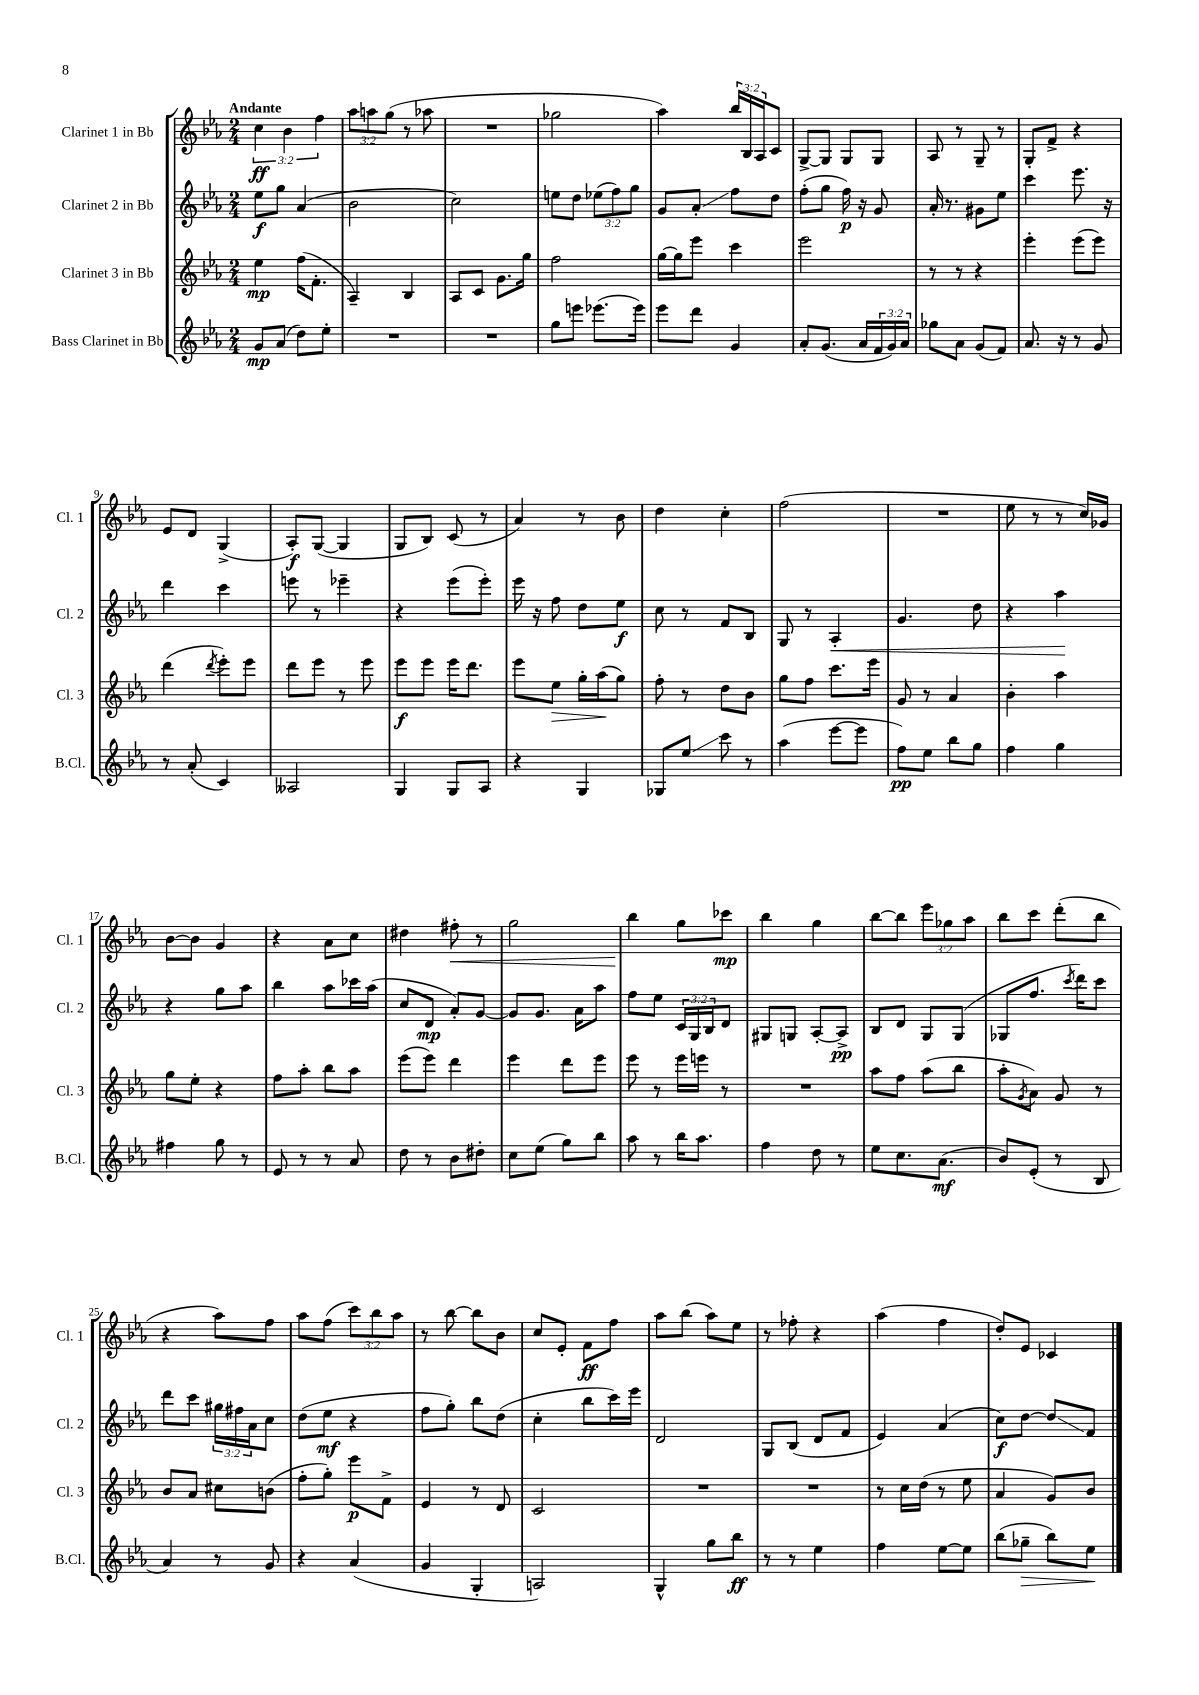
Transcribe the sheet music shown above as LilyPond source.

<<
\new StaffGroup <<
\new Staff = "s0" \with { instrumentName = "Clarinet 1 in Bb" shortInstrumentName = "Cl. 1" } {
    \clef treble \key ees \major \numericTimeSignature \time 2/4 \override Staff.TupletNumber.text = #tuplet-number::calc-fraction-text \tempo "Andante"
    \tuplet 3/2 { c''4\ff bes'4 f''4 } |
    \tuplet 3/2 { aes''8 a''8 g''8( } r8 aes''8 |
    R2 |
    ges''2 |
    aes''4) \tuplet 3/2 { bes''16 bes16 aes16 } c'8 |
    g8~-> g8 g8 g8 |
    aes8 r8 g8-- r8 |
    g8-. f'8-> r4 |
    ees'8 d'8 g4->( |
    aes8-.\f) g8~( g4 |
    g8 bes8) c'8( r8 |
    aes'4) r8 bes'8 |
    d''4 c''4-. |
    f''2( |
    R2 |
    ees''8 r8 r8 c''16) ges'16 |
    bes'8~ bes'8 g'4 |
    r4 aes'8 c''8 |
    dis''4 fis''8-.\< r8 |
    g''2 |
    bes''4\! g''8 ces'''8\mp |
    bes''4 g''4 |
    bes''8~ bes''8 \tuplet 3/2 { ees'''8 ges''8 aes''8 } |
    bes''8 c'''8 d'''8-.( bes''8 |
    r4 aes''8) f''8 |
    aes''8 f''8( \tuplet 3/2 { c'''8) bes''8 aes''8 } |
    r8 bes''8~ bes''8 bes'8 |
    c''8 ees'8-. f'8\ff f''8 |
    aes''8 bes''8( aes''8) ees''8 |
    r8 fes''8-. r4 |
    aes''4( f''4 |
    d''8-.) ees'8 ces'4 \bar "|." |
}
\new Staff = "s1" \with { instrumentName = "Clarinet 2 in Bb" shortInstrumentName = "Cl. 2" } {
    \clef treble \key ees \major \numericTimeSignature \time 2/4 \override Staff.TupletNumber.text = #tuplet-number::calc-fraction-text
    ees''8\f g''8 aes'4( |
    bes'2 |
    c''2) |
    e''8 d''8 \tuplet 3/2 { ees''8( f''8) g''8 } |
    g'8 aes'8-.\glissando f''8 d''8 |
    f''8-.( g''8 f''16\p) r16 g'8 |
    aes'16-. r8. gis'8 ees''8 |
    c'''4 ees'''8. r16 |
    d'''4 c'''4 |
    e'''8 r8 ees'''4-- |
    r4 ees'''8( ees'''8-.) |
    ees'''16 r16 f''8 d''8 ees''8\f |
    c''8 r8 f'8 bes8 |
    g8 r8 aes4-.\< |
    g'4. d''8 |
    r4 aes''4\! |
    r4 g''8 aes''8 |
    bes''4 aes''8 ces'''16 aes''16( |
    c''8 d'8\mp aes'8-.) g'8~ |
    g'8 g'8. aes'16 aes''8 |
    f''8 ees''8 \tuplet 3/2 { c'16 g16 bes16 } d'8 |
    gis8 g8 aes8~-. aes8->\pp |
    bes8 d'8 g8 g8( |
    ges8 f''8. \acciaccatura { c'''8 } d'''16) c'''8 |
    d'''8 c'''8 \tuplet 3/2 { gis''16 fis''16 aes'16 } c''8 |
    d''8( ees''8\mf r4 |
    f''8 g''8-.) bes''8 d''8( |
    c''4-. bes''8 c'''16) ees'''16 |
    d'2 |
    g8 bes8( d'8 f'8 |
    ees'4) aes'4( |
    c''8\f) d''8~ d''8\glissando f'8 \bar "|." |
}
\new Staff = "s2" \with { instrumentName = "Clarinet 3 in Bb" shortInstrumentName = "Cl. 3" } {
    \clef treble \key ees \major \numericTimeSignature \time 2/4
    ees''4\mp f''16( f'8.-. |
    aes4--) bes4 |
    aes8 c'8 g'8. g''16 |
    f''2 |
    g''16~ g''16 ees'''8 c'''4 |
    ees'''2 |
    r8 r8 r4 |
    ees'''4-. ees'''8( ees'''8) |
    d'''4( \acciaccatura { d'''8 } ees'''8-.) ees'''8 |
    d'''8 ees'''8 r8 ees'''8 |
    ees'''8\f ees'''8 ees'''16 d'''8. |
    ees'''8 ees''8\> g''16-. aes''16\!( g''8) |
    f''8-. r8 d''8 bes'8 |
    g''8 f''8 c'''8. ees'''16 |
    g'8 r8 aes'4 |
    bes'4-. aes''4 |
    g''8 ees''8-. r4 |
    f''8 aes''8-. bes''8 aes''8 |
    ees'''8( ees'''8) d'''4 |
    ees'''4 d'''8 ees'''8 |
    ees'''8 r8 ees'''16 e'''16 r8 |
    R2 |
    aes''8 f''8 aes''8( bes''8 |
    aes''8-. \acciaccatura { g'8 } aes'8) g'8 r8 |
    bes'8 aes'8 cis''8 b'8( |
    f''8-. g''8-.) ees'''8\p f'8-> |
    ees'4 r8 d'8 |
    c'2 |
    R2 |
    R2 |
    r8 c''16 d''16( r8 ees''8 |
    aes'4 g'8) bes'8 \bar "|." |
}
\new Staff = "s3" \with { instrumentName = "Bass Clarinet in Bb" shortInstrumentName = "B.Cl." } {
    \clef treble \key ees \major \numericTimeSignature \time 2/4 \override Staff.TupletNumber.text = #tuplet-number::calc-fraction-text
    g'8\mp aes'8( d''8) ees''8-. |
    R2 |
    R2 |
    g''8 e'''8 ees'''8.( ees'''16) |
    ees'''8 d'''8 g'4 |
    aes'8-. g'8.( aes'16 \tuplet 3/2 { f'16 g'16) aes'16 } |
    ges''8 aes'8 g'8( f'8) |
    aes'8. r16 r8 g'8 |
    r8 aes'8-.( c'4) |
    aeses2 |
    g4 g8 aes8 |
    r4 g4 |
    ges8 ees''8\glissando c'''8 r8 |
    aes''4( ees'''8~ ees'''8 |
    f''8\pp) ees''8 bes''8 g''8 |
    f''4 g''4 |
    fis''4 g''8 r8 |
    ees'8 r8 r8 aes'8 |
    d''8 r8 bes'8 dis''8-. |
    c''8 ees''8( g''8) bes''8 |
    aes''8 r8 bes''16 aes''8. |
    f''4 d''8 r8 |
    ees''8 c''8. aes'8.\mf( |
    bes'8) ees'8-.( r8 bes8 |
    aes'4) r8 g'8 |
    r4 aes'4( |
    g'4 g4-. |
    a2) |
    g4-^ g''8 bes''8\ff |
    r8 r8 ees''4 |
    f''4 ees''8~ ees''8 |
    bes''8( ges''8--\> bes''8) ees''8\! \bar "|." |
}
>>
>>
